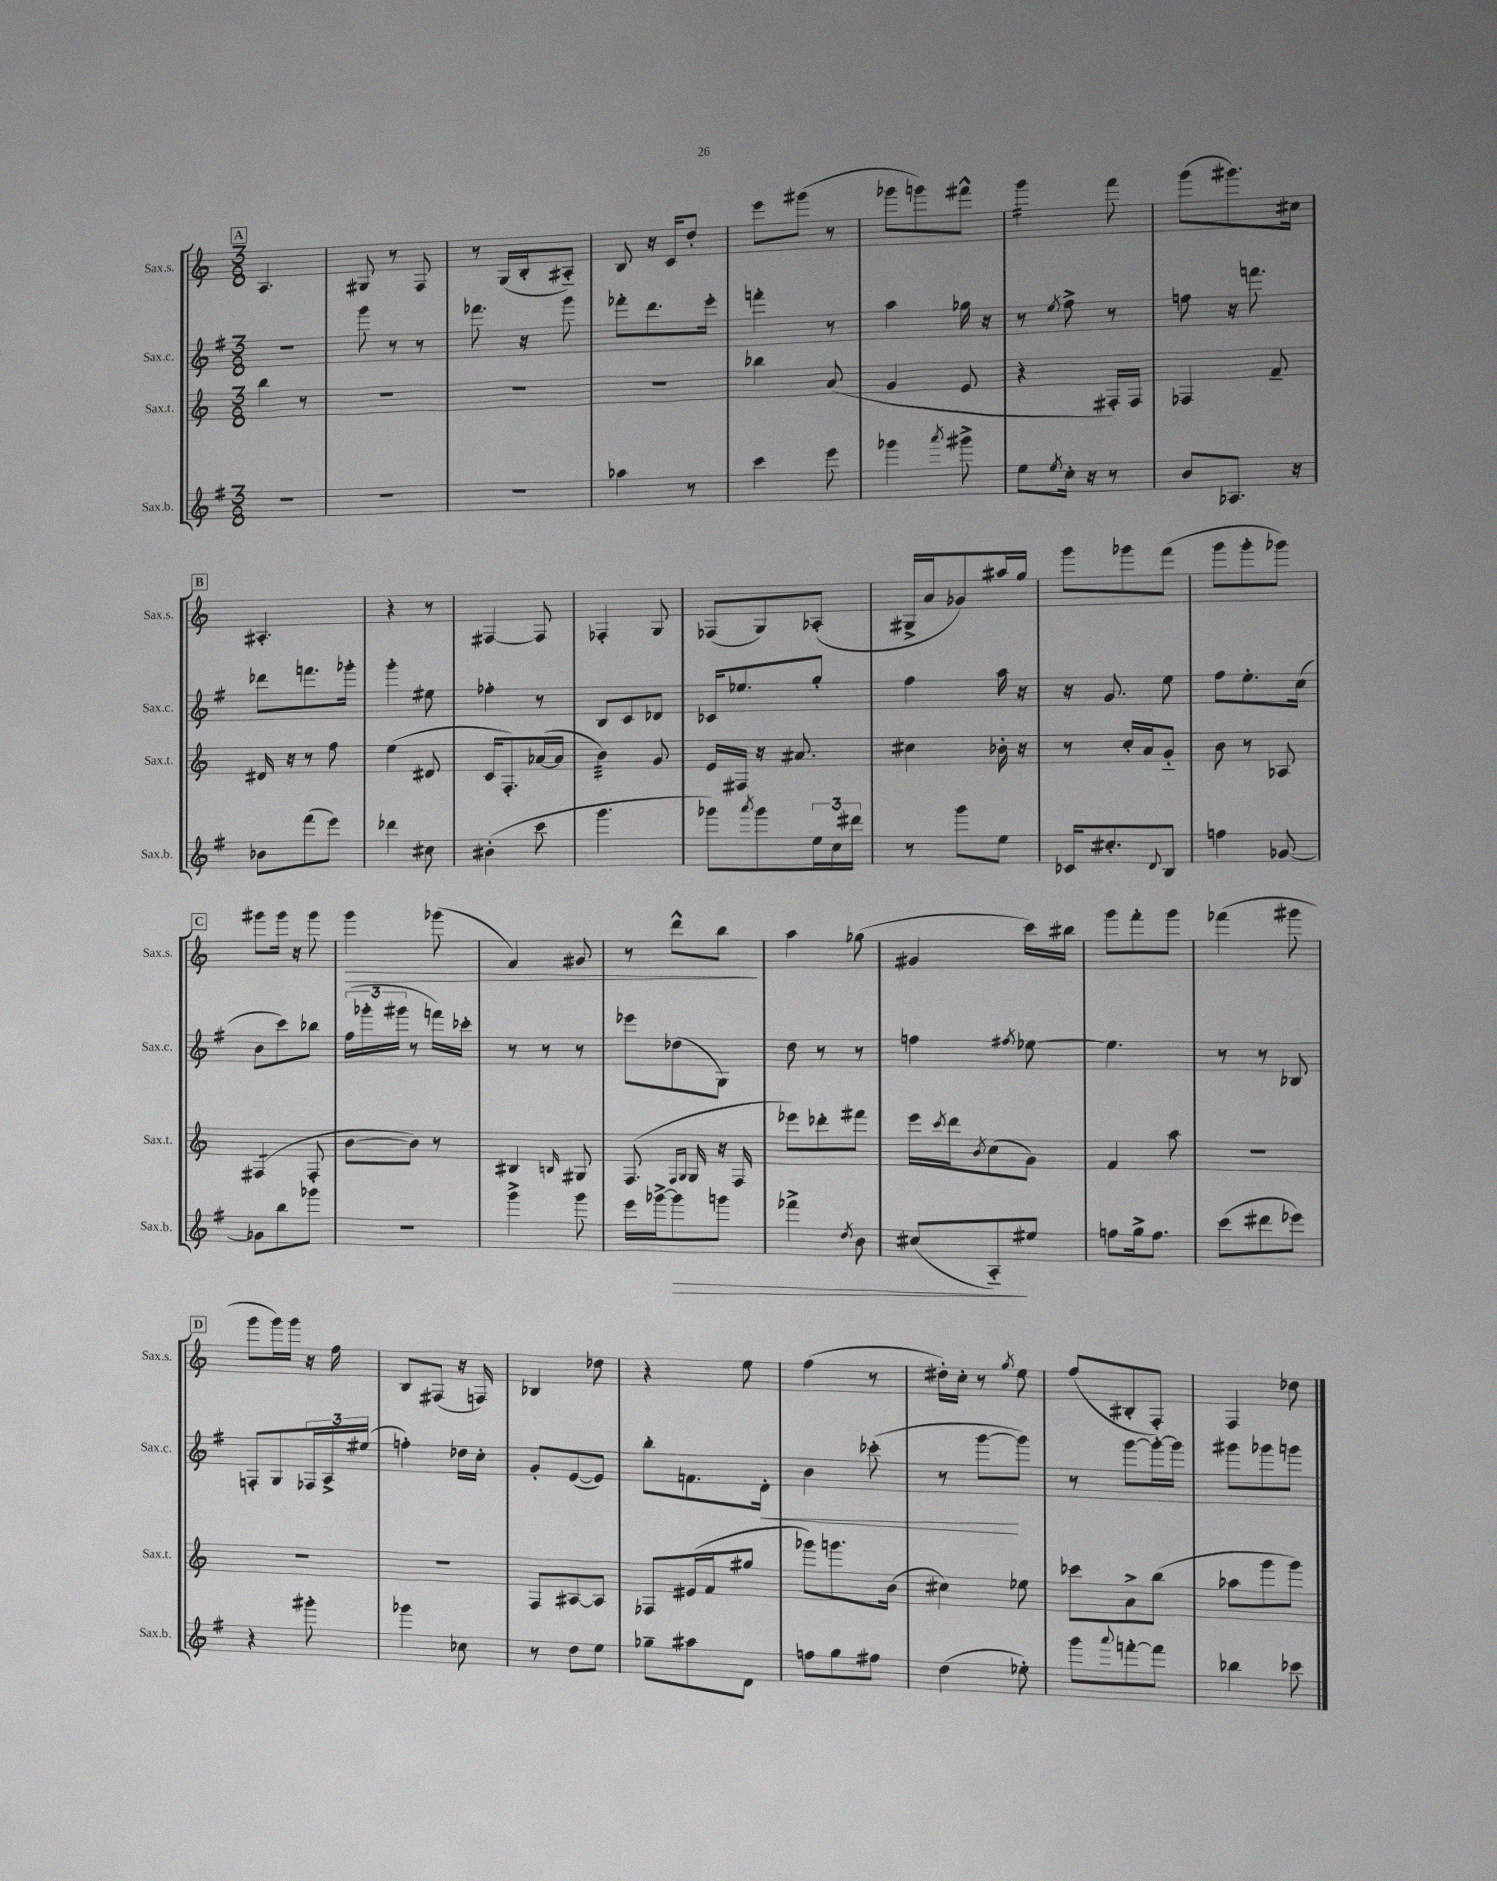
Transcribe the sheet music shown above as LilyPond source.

<<
\new StaffGroup <<
\new Staff = "s0" \with { instrumentName = "Sax.s." shortInstrumentName = "Sax.s." } {
    \clef treble \key c \major \numericTimeSignature \time 3/8
    \mark \markup { \box "A" } a4. |
    gis8 r8 f8 |
    r8 g16( b16-. ais8-_) |
    b8 r16 c'16 d''8-. |
    e'''8 gis'''8( r8 |
    ges'''8 g'''8) fis'''8-^ |
    g'''4:16 f'''8 |
    g'''8( gis'''8.) cis''16 |
    \mark \markup { \box "B" } ais4.-. |
    r4 r8 |
    fis4~ fis8 |
    fes4-. g8 |
    fes8( g8) aes8-.( |
    gis16-> a'16 ges'8) ais''16 g''16 |
    g'''8 ges'''8 f'''8( |
    g'''8 g'''8-. ges'''8) |
    \mark \markup { \box "C" } gis'''8 gis'''16 r16 gis'''8 |
    g'''4\> ges'''8( |
    f'4) gis'8 |
    r8 d'''8-^ b''8\! |
    a''4 ges''8( |
    gis'4 c'''16) bis''16 |
    g'''8 f'''8-. g'''8 |
    fes'''4( gis'''8 |
    \mark \markup { \box "D" } g'''8 g'''16) g'''16 r16 f''16 |
    b8 fis8( r16 f16) |
    bes4 des''8 |
    r4 e''8 |
    f''4( r8 |
    dis''16-.) c''16-. r8 \acciaccatura { g''8 } e''8 |
    f''8( bis8-. f8-.) |
    f4 des''8 \bar "|." |
}
\new Staff = "s1" \with { instrumentName = "Sax.c." shortInstrumentName = "Sax.c." } {
    \clef treble \key g \major \numericTimeSignature \time 3/8
    \mark \markup { \box "A" } R4. |
    g'''8 r8 r8 |
    fes'''8. r16 g'''8 |
    fes'''8-. d'''8. e'''16-. |
    f'''4-. r8 |
    a''4 ges''16 r16 |
    r8 \acciaccatura { e''8 } fis''8-> r8 |
    f''8 r16 f'''8. |
    \mark \markup { \box "B" } des'''8 f'''8. ges'''16-. |
    g'''4-. eis''8 |
    fes''4-. r8 |
    b8 c'8 des'8 |
    ces'16 ees''8. g''8-. |
    fis''4 a''16 r16 |
    r16 g'8. e''8 |
    fis''8 e''8.-. c''16( |
    \mark \markup { \box "C" } b'8 c'''8) bes''8 |
    \tuplet 3/2 { fis''16( ges'''16-. gis'''16 } r8 f'''16) ces'''16-. |
    r8 r8 r8 |
    ees'''8 des''8( g8) |
    d''8 r8 r8 |
    f''4 \acciaccatura { fis''8 } ees''8~ |
    ees''4. |
    r8 r8 bes8 |
    \mark \markup { \box "D" } f8-. g8 \tuplet 3/2 { fes16 a16-> eis''16( } |
    f''4-.) des''16 c''16-. |
    g'8-. e'8~( e'8) |
    b''8-. f'8. d'16-.\< |
    b'4 ces'''8-.( |
    r8 g'''8~\! g'''8) |
    r8 g'''8~ g'''16~-. g'''16 |
    gis'''8 ges'''8 g'''8 \bar "|." |
}
\new Staff = "s2" \with { instrumentName = "Sax.t." shortInstrumentName = "Sax.t." } {
    \clef treble \key c \major \numericTimeSignature \time 3/8
    \mark \markup { \box "A" } b''4 r8 |
    R4. |
    R4. |
    R4. |
    bes''4 a'8( |
    g'4 e'8 |
    r4 fis16-.) fis16 |
    fes4 f'8-- |
    \mark \markup { \box "B" } dis'16 r16 r8 f''8 |
    e''4( dis'8 |
    c'16 f8.-.) aes'16~( aes'16 |
    b'4:32) g'8 |
    e'16 fis16 r16 ais'8. |
    cis''4 bes'16-. r16 |
    r8 c''16-. a'16 g'8-_ |
    b'8 r8 aes8 |
    \mark \markup { \box "C" } fis4:8( fis8-. |
    b'8~ b'8) r8 |
    bis4 \grace { b16 } gis8 |
    f8.( \grace { f16 g16 } g16 r16 f16 |
    ees'''8) des'''8-. fis'''8 |
    e'''16 \acciaccatura { c'''8 } d'''16 \acciaccatura { b'8 } c''8( g'8) |
    f'4 a''8 |
    R4. |
    \mark \markup { \box "D" } R4. |
    R4. |
    f8 ais8~ ais8 |
    fes8 eis'16( f'16 gis''8 |
    ges'''8) g'''8. b'16( |
    cis''4) ees''8 |
    ces'''8 a'8-> b''8( |
    aes''8 g'''8 g'''8) \bar "|." |
}
\new Staff = "s3" \with { instrumentName = "Sax.b." shortInstrumentName = "Sax.b." } {
    \clef treble \key g \major \numericTimeSignature \time 3/8
    \mark \markup { \box "A" } R4. |
    R4. |
    R4. |
    aes''4 r8 |
    c'''4 e'''8 |
    ges'''4 \acciaccatura { a'''8 } gis'''8-> |
    e''8 \acciaccatura { e''8 } c''16-. r16 r8 |
    b'8 aes8. r16 |
    \mark \markup { \box "B" } bes'8 fis'''8( e'''8) |
    des'''4 cis''8 |
    bis'4-.( c'''8 |
    g'''4. |
    ges'''8) \acciaccatura { a'''8 } ges'''8 \tuplet 3/2 { e''16 c''16 dis'''16 } |
    r8 g'''8 e''8 |
    ces'16 cis''8.-. \appoggiatura { d'8 } b8 |
    f''4 ges'8~ |
    \mark \markup { \box "C" } ges'8 b''8 ges'''8 |
    R4. |
    g'''4-> g'''8 |
    e'''16 ges'''16~-> ges'''8\> g'''8 |
    fes'''4-> \acciaccatura { d''8 } b'8 |
    cis''8( a8-_\!) eis''8 |
    f''8 g''16-> f''8. |
    c'''8( dis'''8 ees'''8) |
    \mark \markup { \box "D" } r4 gis'''8-. |
    ges'''4 ces''8 |
    r8 d''8 e''8 |
    ges''8-- ais''8 d'8 |
    f''8 g''8 fis''8 |
    d''4( ees''8-.) |
    g'''8 \appoggiatura { a'''8 } f'''8~-. f'''8 |
    bes''4 ces'''8 \bar "|." |
}
>>
>>
